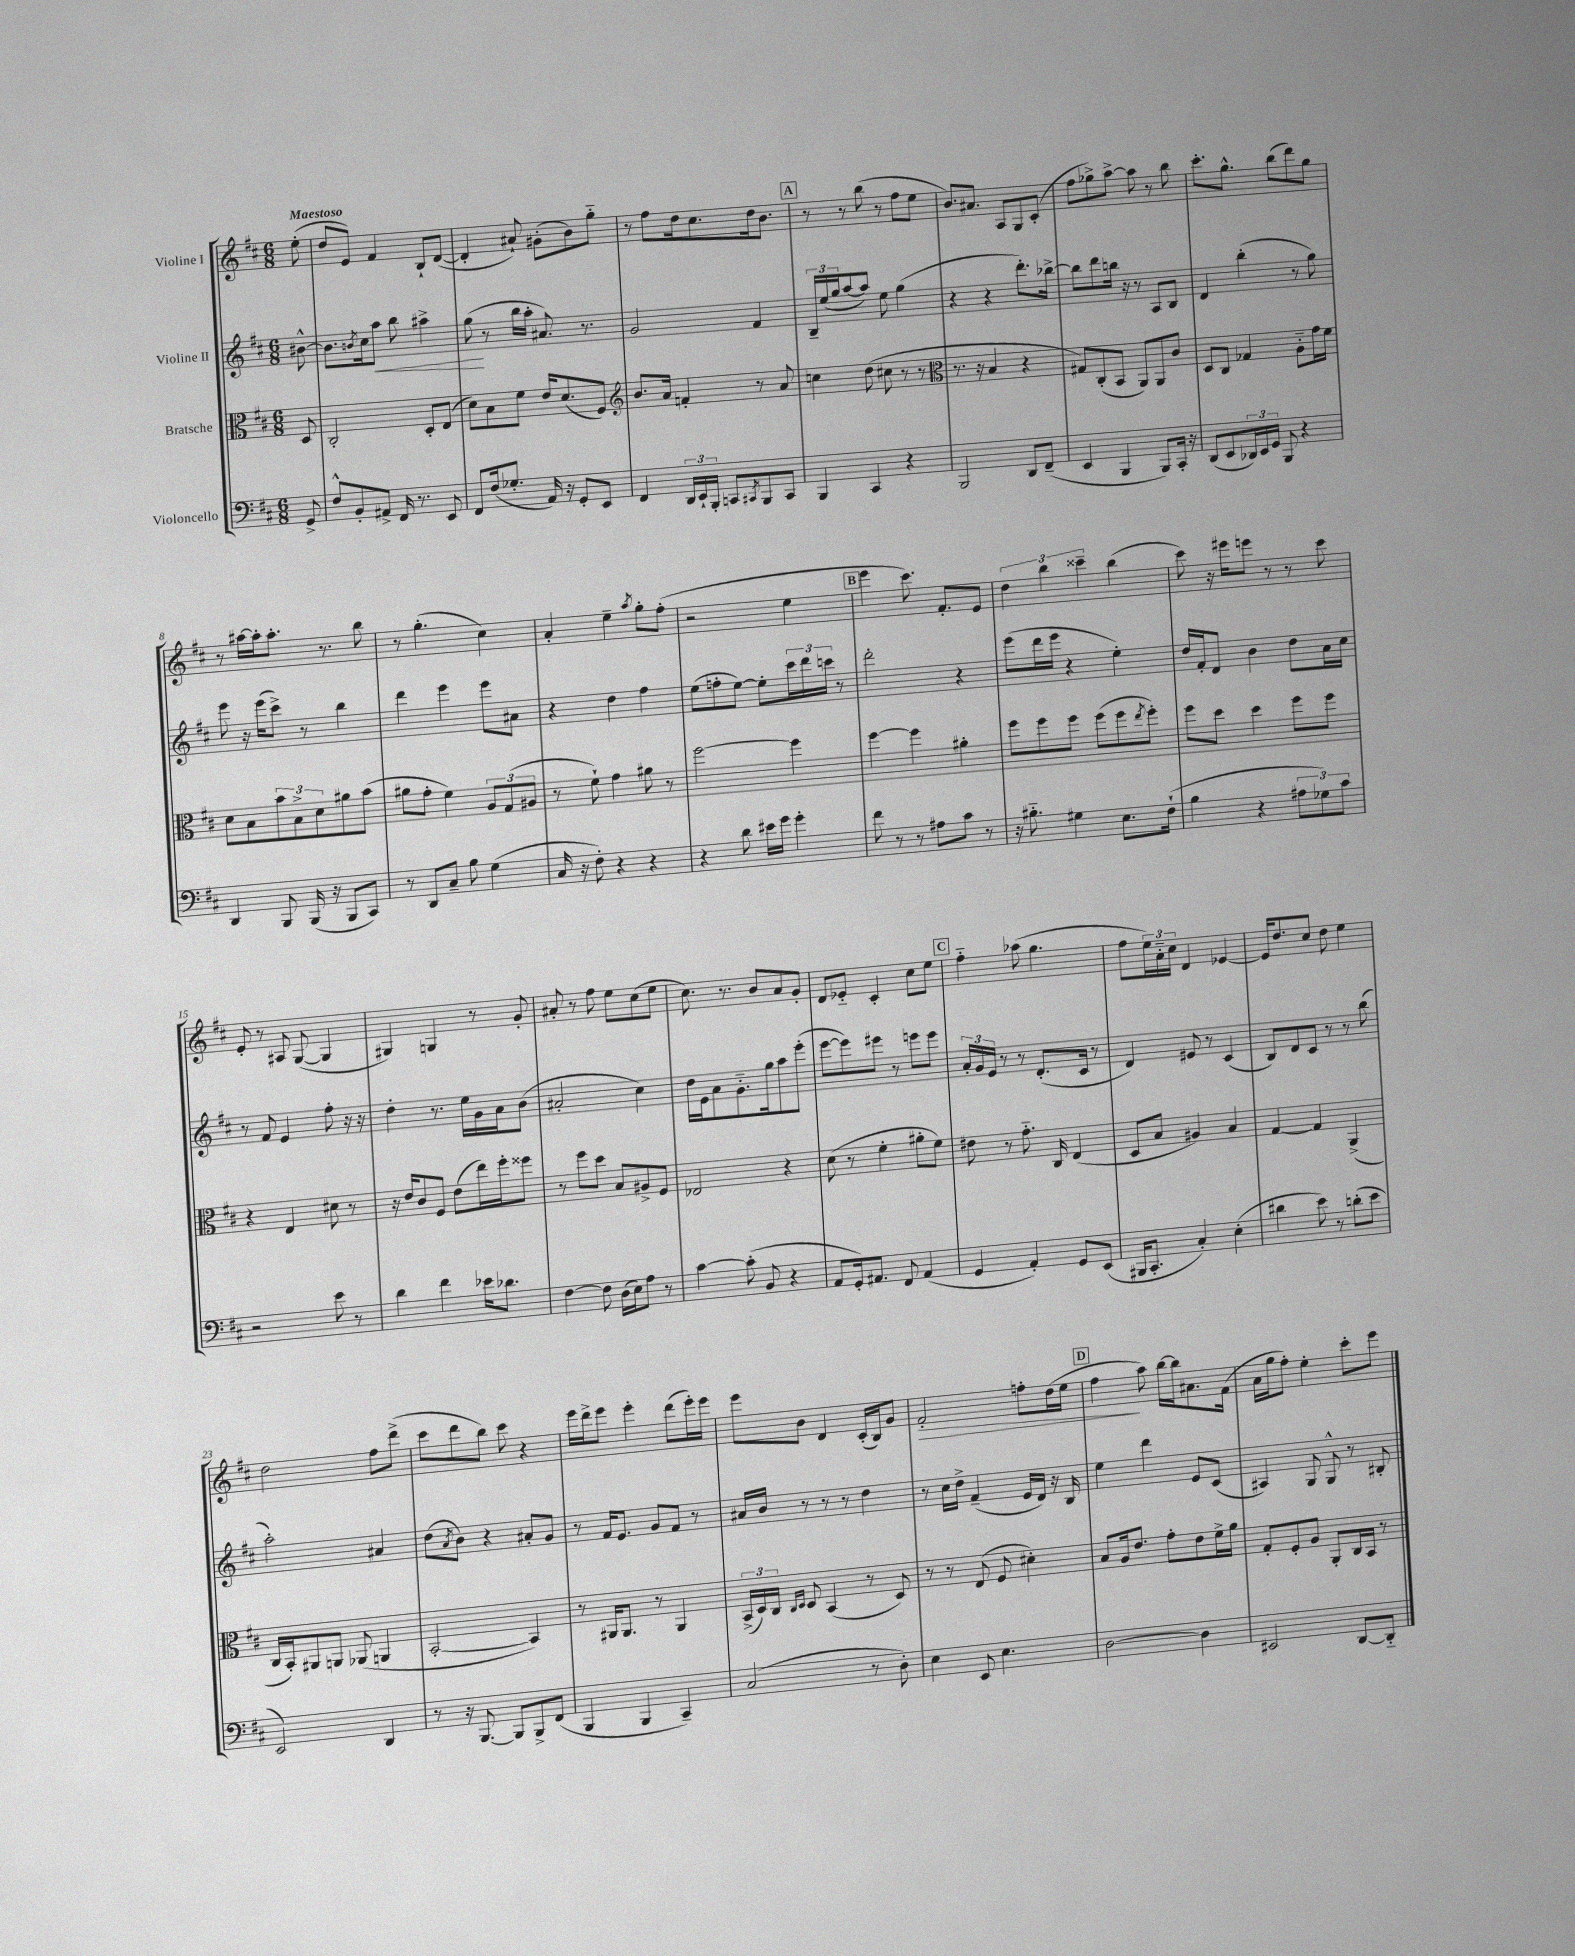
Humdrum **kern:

**kern	**kern	**kern	**dynam	**kern	**dynam
*part4	*part3	*part2	*part2	*part1	*part1
*staff4	*staff3	*staff2	*staff2	*staff1	*staff1
*I"Violoncello	*I"Bratsche	*I"Violine II	*	*I"Violine I	*
*clefF4	*clefC3	*clefG2	*	*clefG2	*
*k[f#c#]	*k[f#c#]	*k[f#c#]	*	*k[f#c#]	*
*M6/8	*M6/8	*M6/8	*	*M6/8	*
=	=	=	=	=	=
!	!	!	!	!LO:TX:a:B:t=Maestoso	!
8GG^/	8D/	[8b#X^^\	.	(8ee'\	.
=1	=1	=1	=1	=1	=1
8F#^^/L	2C#'/	8.b#\L]	.	8dd/L	.
8BB'/	.	.	.	8e/J)	.
.	.	8qbn/	.	.	.
.	.	16cc#\k	.	.	.
!	!	!	!LO:HP:b	!	!
8AA#X^/J	.	8aa\J	<	4f#/	.
16FF#/	.	8bb\	.	.	.
8.r	.	.	.	.	.
.	8D'/L	4aa#X^\	.	8B`/L	.
8EE/	(8E/J	.	.	([8d/J	.
=2	=2	=2	=2	=2	=2
8FF#/L	8d\L)	(8gg\	.	4d'/]	.
(16F#/k	8B\	8r	[	.	.
8.G-X'/J	.	.	.	.	.
.	8f#\J	16bb\LL	.	8a#X`/)	.
.	.	16aa'\JJ	.	.	.
16AA/)	16e/KL	8.a#X/)	.	(8g#X'\L	.
16r	(8.d/	.	.	.	.
8GG'/L	.	.	.	8b\)	.
.	.	8.r	.	.	.
8EE/J	8F#/J)	.	.	8gg\J	.
=3	=3	=3	=3	=3	=3
*	*clefG2	*	*	*	*
4FF#/	8.b/L	2g/	.	8r	.
.	.	.	.	8ff#\L	.
.	16a/Jk	.	.	.	.
24DD/LL	4fn'/	.	.	16dd\k	.
24EE`/	.	.	.	.	.
.	.	.	.	8.cc#\	.
24BBB'/JJ	.	.	.	.	.
8CCn/L	.	.	.	.	.
8qCC#X/	.	.	.	.	.
8BBB/	8r	4f#/	.	16dd\k	.
.	.	.	.	8.b\J	.
8CC#/J	8a/	.	.	.	.
!!LO:REH:place=s1:t=A
=4	=4	=4	=4	=4	=4
4BBB/	4ccn\	24B~/LL	.	8r	.
.	.	(24ee/	.	.	.
.	.	24gg/J	.	.	.
.	.	[8aa/	.	8r	.
4CC#/	(8dd\	8aa/J])	.	(8bb\	.
.	8cc#X\	8ee\	.	8r	.
4r	8r	(4gg\	.	8ff#\L	.
.	8r	.	.	8ee\J	.
=5	=5	=5	=5	=5	=5
*	*clefC3	*	*	*	*
2BBB/	8.r	4r	.	8.b/L)	.
.	16r	.	.	8.a#X/J	.
.	4B/	4r	.	.	.
.	.	.	.	8A/L	.
8DD/L	4r	8.ddd'\L)	.	8G/	.
(8FF#~/J	.	.	.	(8c#'/J	.
.	.	[16bb-X^\Jk	.	.	.
=6	=6	=6	=6	=6	=6
4EE/	8G#X/L)	8bb-\L]	.	8ff#\L	.
.	(8C#'/	8ddd\	.	8gg-X^\)	.
4BBB/	8BB/J	16bbn\Jk	.	[8aa^\J	.
.	.	16r	.	.	.
.	8AA/L)	8r	.	8aa\]	.
8BBB/L)	8AA/	8A/L	.	8r	.
16CC#'/Jk	8c#/J	8B/J	.	8bb\	.
16r	.	.	.	.	.
=7	=7	=7	=7	=7	=7
(8DD/L	8D/L	4d/	.	8.ccc#'\L	.
8EE/	8C#/J	.	.	.	.
.	.	.	.	8.gg^^\J	.
24DD-X/L)	4G-X/	(4bb'\	.	.	.
24EE/	.	.	.	.	.
24GG/JJ	.	.	.	.	.
8BBB/	.	.	.	(8bb\L	.
4r	8A\L	8r	.	8ddd\)	.
.	16g\L	8gg\)	.	8gg\J	.
.	16f#\JJ	.	.	.	.
!!LO:LB:g=z
=8	=8	=8	=8	=8	=8
4DD/	8d\L	8eee\	.	8r	.
.	8B\	16r	.	[16aa#X\LL	.
.	.	(16eee\KL	.	16aa#'\J]	.
8BBB/	12b\	8ccc#^\J)	.	8.aa#'\J	.
.	12B^\	.	.	.	.
(16BBB/	.	8r	.	.	.
.	12d\	.	.	.	.
16r	.	.	.	8.r	.
8BBB/L	8a#X\	4bb\	.	.	.
8CC#/J)	(8b\J	.	.	8bb\	.
=9	=9	=9	=9	=9	=9
8r	8a#X\L	4ddd\	.	8r	.
8DD/L	8g'\J	.	.	(4.gg'\	.
8C#~/J	4f#\)	4eee\	.	.	.
8B\	.	.	.	.	.
(4G\	12A/L	8eee\L	.	4cc#\)	.
.	(12G/	.	.	.	.
.	.	8a#X\J	.	.	.
.	12A#X/J	.	.	.	.
=10	=10	=10	=10	=10	=10
16C#/	8r	4r	.	4a'/	.
16r	.	.	.	.	.
8F#'\)	8f#`\)	.	.	.	.
4r	4g\	4dd\	.	4ee~\	.
.	.	.	.	8qaa/	.
4r	8a#X\	4ff#\	.	8gg'\L	.
.	8r	.	.	(8ff#'\J	.
=11	=11	=11	=11	=11	=11
4r	[2ff#\	(8ee\L	.	2r	.
.	.	8ffn'\	.	.	.
8d\	.	[8ee\J)	.	.	.
16e#X\LL	.	8ee'\L]	.	.	.
16g\JJ	.	.	.	.	.
4g'\	4ff#\]	24ccc#\L	.	4ee\	.
.	.	24ddd\	.	.	.
.	.	24cccn\JJ	.	.	.
.	.	8r	.	.	.
!!LO:REH:place=s1:t=B
=12	=12	=12	=12	=12	=12
8f#\	[4ff#\	2ddd'\	.	4eee\	.
8r	.	.	.	.	.
8r	4ff#\]	.	.	8.ccc#\)	.
8A#X\L	.	.	.	.	.
.	.	.	.	8.f#'/L	.
8c#\J	4a#X'\	4r	.	.	.
8r	.	.	.	8e/J	.
=13	=13	=13	=13	=13	=13
16r	8ff#\L	(8eee\L	.	6dd\	.
8.B#X\	.	.	.	.	.
.	8ff#\	16ddd\L	.	.	.
.	.	.	.	6bb\	.
.	.	16eee\JJ	.	.	.
4G#X\	8ff#\J	4r	.	.	.
.	.	.	.	6ccc##X~\	.
.	(8ff#\L	.	.	.	.
8.E\L	8ff#\	4ee'\)	.	(4bb\	.
.	8qee/	.	.	.	.
.	8ff#'\J)	.	.	.	.
(16F#`\Jk	.	.	.	.	.
=14	=14	=14	=14	=14	=14
4B\	8ff#\L	16dd/LL	.	8ccc#\)	.
.	.	16f#'/J	.	.	.
.	8dd\J	8d/J	.	16r	.
.	.	.	.	16eee#X\KL	.
4r	4dd\	4b\	.	8eeen\J	.
.	.	.	.	8r	.
12A#X\L	8ff#\L	8dd\L	.	8r	.
12G-X\)	.	.	.	.	.
.	8ff#\J	16a\L	.	8ccc#\	.
12c#\J	.	.	.	.	.
.	.	16cc#\JJ	.	.	.
!!LO:LB:g=z
=15	=15	=15	=15	=15	=15
2r	4r	8r	.	8e'/	.
.	.	8f#/	.	8r	.
.	4E/	4e/	.	8A#X/	.
.	.	.	.	([8G/	.
8e\	8d#X\	8ff#'\	.	4G/]	.
8r	8r	16r	.	.	.
.	.	16r	.	.	.
=16	=16	=16	=16	=16	=16
4d\	16r	4dd'\	.	4G#X/)	.
.	16e/KL	.	.	.	.
.	8c#/	.	.	.	.
4f#\	8F#/J	8.r	.	4Gn/	.
.	(8e\L	.	.	.	.
.	.	16ee\LL	.	.	.
16e-X\KL	16ee\L)	16g\	.	8r	.
8.d-X\J	16ff#'\J	16a\J	.	.	.
.	8ff##X\J	(8b\J	.	8g'/	.
=17	=17	=17	=17	=17	=17
[4F#\	8r	2a#X'/	.	8a#X'/	.
.	8ff#\L	.	.	8r	.
8F#\]	8dd\J	.	.	8ff#\	.
(16D\LL	8B/L	.	.	8ee\L	.
16E\J)	.	.	.	.	.
8A\J	8A#X^/	4cc#\)	.	(8cc#\	.
8r	8F#/J	.	.	8ee\J	.
=18	=18	=18	=18	=18	=18
[4c#\	2E-X/	16dd\LL	.	8.cc#\)	.
.	.	16e\J	.	.	.
.	.	8a\	.	.	.
.	.	.	.	8.r	.
(8c#'\]	.	8.g\	.	.	.
8BB/	.	.	.	8b/L	.
.	.	16gg\k	.	.	.
4r	4r	8aa\	.	8a/	.
.	.	(8eee'\J	.	8g'/J	.
=19	=19	=19	=19	=19	=19
8AA/L	(8d\	[8eee\L	.	8d/L	.
16GG'/k)	8r	8eee\])	.	8e-X/J	.
8.AA#X/J	.	.	.	.	.
.	4f#'\	8eee#X\J	.	4c#'/	.
8FF#/	.	8r	.	.	.
(4AA#/	8a#X'\L	8eeen\L	.	8cc#\L	.
.	8f#\J)	8eee\J	.	8ee\J	.
!!LO:REH:place=s1:t=C
=20	=20	=20	=20	=20	=20
4GG/	8e#X\	24a'/LL	.	4ff#\	.
.	.	24g/	.	.	.
.	.	24e/JJ	.	.	.
.	8r	8r	.	.	.
4AA'/)	8.g\	8r	.	(8aa-X\	.
.	.	(8.d'/L	.	4.gg\	.
.	16C#/	.	.	.	.
8GG/L	(4E/	.	.	.	.
.	.	16c#/Jk	.	.	.
(8EE/J	.	8r	.	.	.
=21	=21	=21	=21	=21	=21
16BBB#X/KL	8D/L	4d/)	.	8ff#\L	.
8.CC#'/J	.	.	.	.	.
.	8B/J	.	.	24ee\L)	.
.	.	.	.	24a\	.
.	.	.	.	24cc#\JJ	.
4C#'/)	4A#X/)	8e#X/	.	4d/	.
.	.	8r	.	.	.
(4E'\	4B/	(4c#/	.	[4e-X/	.
=22	=22	=22	=22	=22	=22
4d#X\	[4G/	8B/L)	.	16e-/KL]	.
.	.	.	.	8.dd/	.
.	.	8d/	.	.	.
8e\)	4G/]	8c#/J	.	8cc#/J	.
8r	.	8r	.	8dd\	.
(8dn'\L	(4AA^/	8r	.	4ee\	.
8e\J	.	(8bb\	.	.	.
!!LO:LB:g=z
=23	=23	=23	=23	=23	=23
2EE/)	16C#/LL	2aa'\)	.	2dd\	.
.	16BB'/J)	.	.	.	.
.	8AA#X/	.	.	.	.
.	8AAn/J	.	.	.	.
.	(8AA-X/	.	.	.	.
4DD/	4AAn/	4a#X/	.	8ff#\L	.
.	.	.	.	(8ddd^\J	.
=24	=24	=24	=24	=24	=24
8r	[2BB'/	(8dd\L	.	8ccc#\L	.
.	.	8qa/	.	.	.
16r	.	8b\J)	.	8ddd\	.
[8.BBB/	.	.	.	.	.
.	.	4r	.	8bb\J)	.
8BBB/L]	.	.	.	8ccc#\	.
8BBB^/	4BB/])	8a#X'/L	.	4r	.
(8FF#/J	.	8g/J	.	.	.
=25	=25	=25	=25	=25	=25
4BBB/	8r	8r	.	16eee\LL	.
.	.	.	.	16ddd^\J	.
.	16AA#X/KL	16f#/KL	.	8eee\J	.
.	8.AA#/J	8.e/J	.	.	.
4BBB/	.	.	.	4eee'\	.
.	8r	8g/L	.	.	.
4CC#~/)	4AA#/	8f#/J	.	(8ddd\L	.
.	.	8r	.	16eee'\L)	.
.	.	.	.	16eee\JJ	.
=26	=26	=26	=26	=26	=26
(2C#/	(24BB^/LL	16a#X/LL	.	8eee\L	.
.	24D/)	.	.	.	.
.	.	16b/JJ	.	.	.
.	24C#/JJ	.	.	.	.
.	16qqC#/LL	.	.	.	.
.	16qqD/JJ	.	.	.	.
.	8D/	8r	.	8b\J	.
.	(4BB/	8r	.	4d/	.
.	.	8r	.	.	.
8r	8r	4dd\	.	(16c#'/LL	.
.	.	.	.	16B/J)	.
8D'\)	8D/)	.	.	8g/J	.
=27	=27	=27	=27	=27	=27
!	!	!	!	!	!LO:HP:b
4E\	8r	8r	.	2f#'/	>
.	8r	16cc#\LL	.	.	.
.	.	16dd^\JJ	.	.	.
8EE/	(8E/	(4f#~/	.	.	.
4.E\	8F#/	.	.	.	.
.	4d#X'\)	16e/LL	.	8ffn'\L	.
.	.	16d/JJ)	.	.	.
.	.	16r	.	(16dd\L	.
.	.	16B/	.	16ee\JJ	.
!!LO:REH:place=s1:t=D
=28	=28	=28	=28	=28	=28
[2D\	8B/L	4ee\	.	4ff#\	.
.	16A/k	.	.	.	.
.	8.e/J	.	.	.	.
.	.	4ddd\	.	8aa\)	]
.	8g'\L	.	.	[16bb\LL	.
.	.	.	.	16bb\J]	.
4D\]	8e\	8e/L	.	8.a#X\	.
.	16f#^\L	(8c#/J	.	.	.
.	16a\JJ	.	.	(16f#\Jk	.
=29	=29	=29	=29	=29	=29
2EE#X/	8G'/L	4A#X/)	.	16a\LL	.
.	.	.	.	16gg\J	.
.	8F#'/	.	.	8ff#'\J)	.
.	8A/J	8G/	.	4ee'\	.
.	8AA'/L	8G^^/	.	.	.
[8DD/L	16C#/L	8r	.	8ccc#'\L	.
.	16BB/JJ	.	.	.	.
8DD/J]	8r	8B#X'/	.	8eee\J	.
==	==	==	==	==	==
*-	*-	*-	*-	*-	*-
